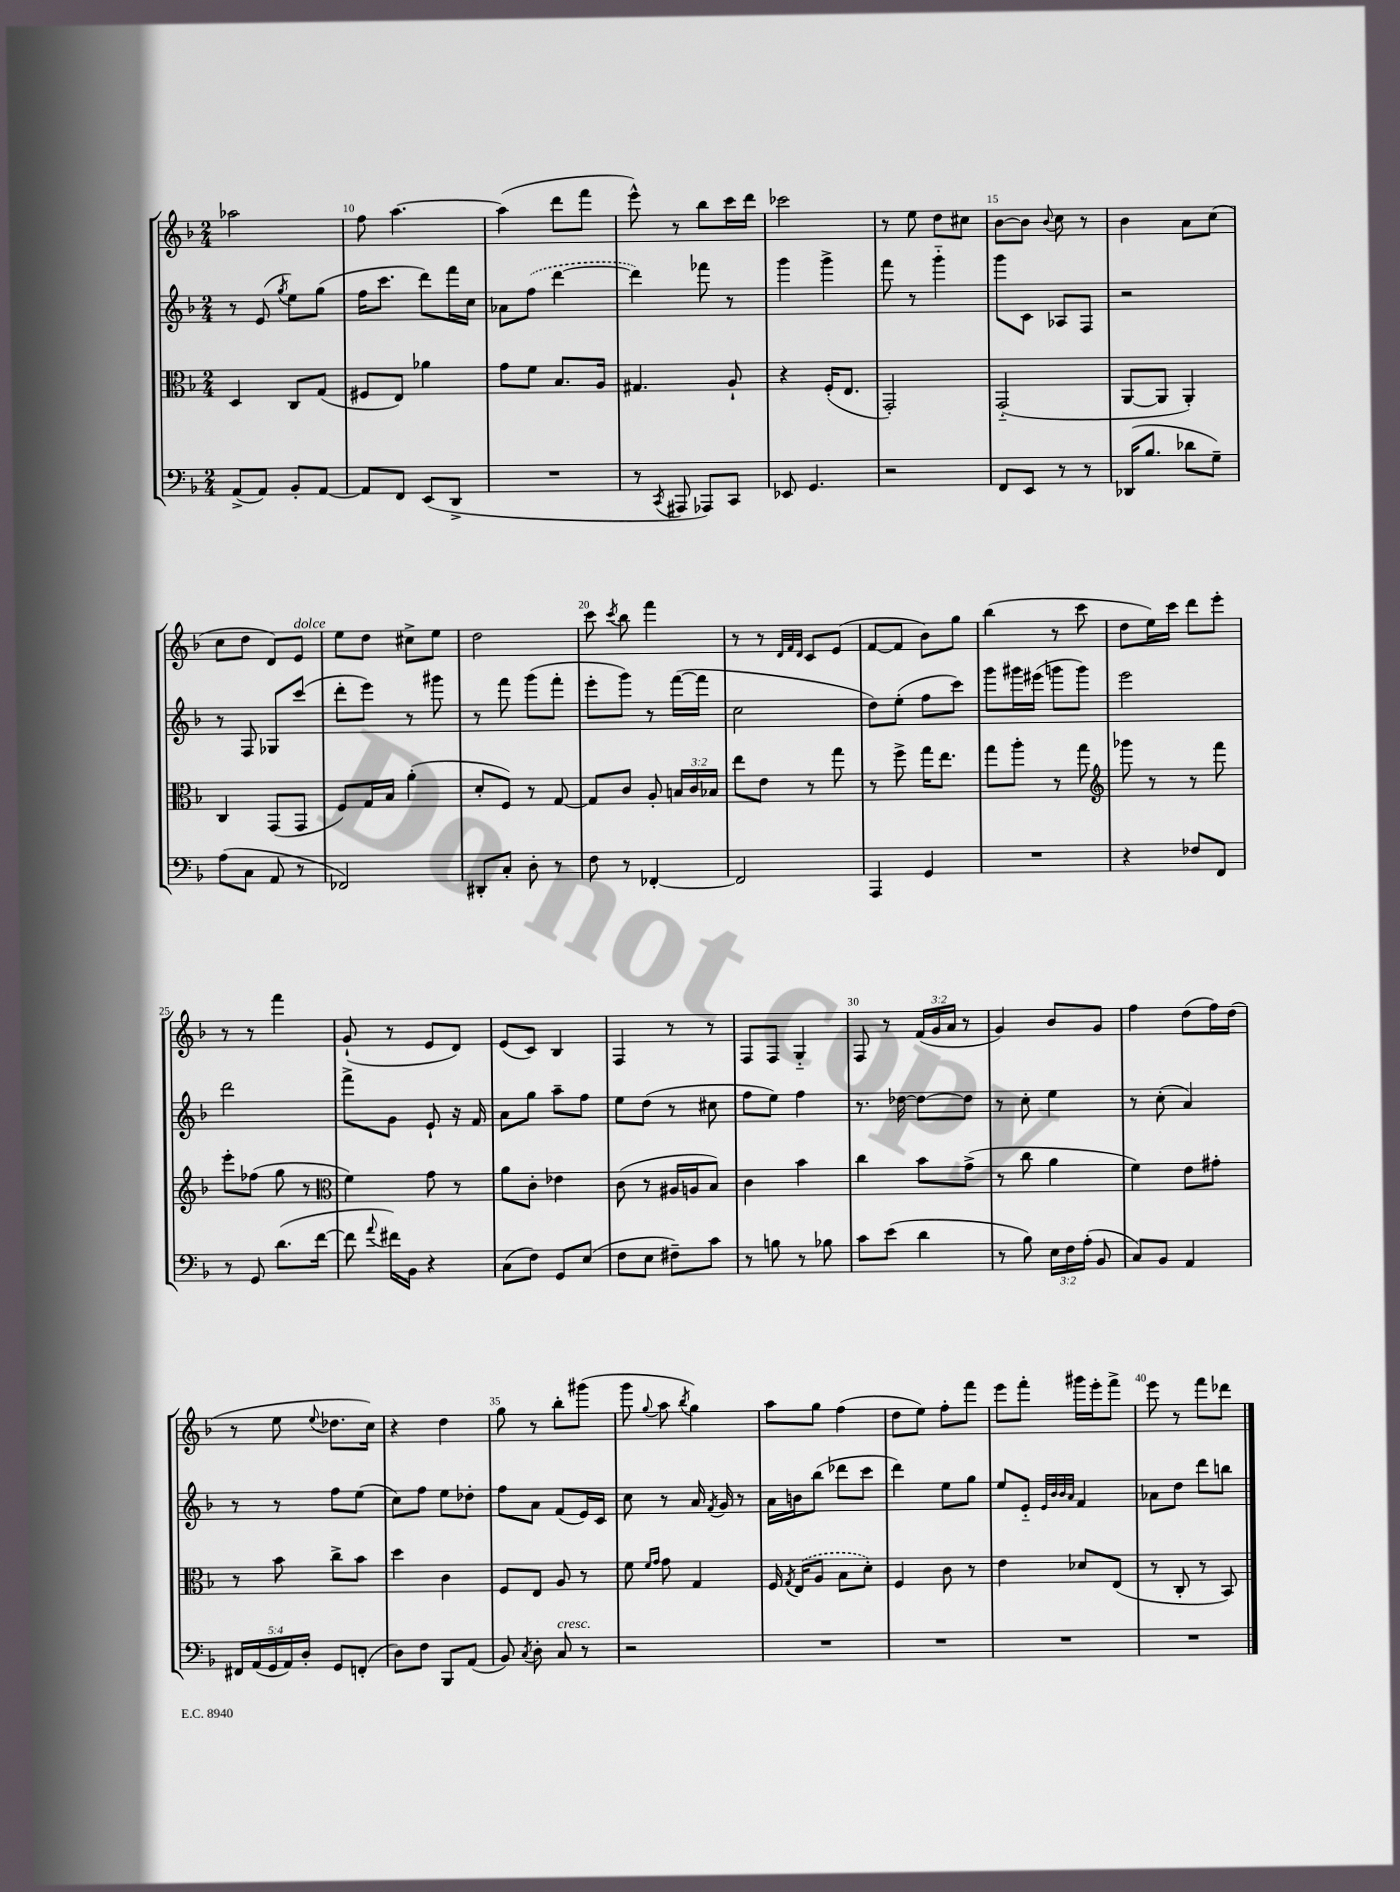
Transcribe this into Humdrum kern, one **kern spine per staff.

**kern	**kern	**kern	**kern
*part4	*part3	*part2	*part1
*staff4	*staff3	*staff2	*staff1
*clefF4	*clefC3	*clefG2	*clefG2
*k[b-]	*k[b-]	*k[b-]	*k[b-]
*M2/4	*M2/4	*M2/4	*M2/4
=9	=9	=9	=9
(8AA^/L	4D/	8r	2aa-X\
8AA/J)	.	(8e/	.
.	.	8qgg/	.
8BB-'/L	8C/L	8ee\L)	.
[8AA/J	(8G/J	(8gg\J	.
=10	=10	=10	=10
8AA/L]	8F#X/L	16ff\KL	8ff\
.	.	8.ccc\J	.
8FF/J	8E/J)	.	[4.aa\
(8EE/L	4a-X\	8ddd\L)	.
8DD^/J	.	16fff\L	.
.	.	16cc\JJ	.
=11	=11	=11	=11
2r	8g\L	8a-X\L	(4aa\]
.	8f\J	(8ff\J	.
.	8.B-/L	[4ddd\	8ddd\L
.	.	.	8fff\J
.	16A/Jk	.	.
=12	=12	=12	=12
8r	4.G#X/	4ddd\])	8eee^^\)
8qCC/	.	.	.
8AAA#X/	.	.	8r
8AAA-X/L)	.	8fff-X\	8bb-\L
8CC/J	8A`/	8r	16ccc\L
.	.	.	16ddd\JJ
=13	=13	=13	=13
8EE-X/	4r	4ggg\	2ccc-X\
4.GG/	.	.	.
.	(16F'/KL	4ggg^\	.
.	8.E/J	.	.
=14	=14	=14	=14
2r	2GG'/)	8fff\	8r
.	.	8r	8ee\
.	.	4ggg\	8dd\L
.	.	.	8cc#X\J
=15	=15	=15	=15
8FF/L	(2GG/	8ggg\L	[8b-\L
8EE/J	.	8c\J	8b-\J]
.	.	.	8qqb-/
8r	.	8A-X/L	8cc\
8r	.	8F/J	8r
=16	=16	=16	=16
(16DD-X/KL	[8AA/L	2r	4b-\
8.B-/J	.	.	.
.	8AA/J]	.	.
8d-X\L	4AA'/)	.	8a\L
8G~\J)	.	.	(8cc\J
!!LO:LB:g=z
=17	=17	=17	=17
(8A\L	4C/	8r	8cc\L
8C\J	.	8F/	8dd\J
8AA/	(8GG/L	8G-X/L	8d/L)
!	!	!	!LO:TX:a:i:t=dolce
8r	8GG/J	(8ccc/J	8e/J
=18	=18	=18	=18
2FF-X/)	8F/L)	8ddd'\L	8ee\L
.	16G/L	8eee\J)	8dd\J
.	16B-/JJ	.	.
.	(4a'\	8r	8cc#X^\L
.	.	8ggg#X\	8ee\J
=19	=19	=19	=19
8DD#X'/L	8d'/L	8r	2dd\
8C'/J	8F/J)	8fff\	.
8D'\	8r	(8ggg\L	.
8r	[8G/	8fff'\J	.
=20	=20	=20	=20
8F\	8G/L]	8eee'\L	8ccc\
.	.	.	8qccc/
8r	8c/J	8ggg\J)	8bb-\
[4FF-X'/	8A'/	8r	4fff\
.	24Bn/LL	([16fff\LL	.
.	24c/	.	.
.	.	16fff\JJ]	.
.	24B-X/JJ	.	.
=21	=21	=21	=21
2FF-/]	8ee\L	2cc\	8r
.	8e\J	.	8r
.	.	.	32qqd/LLL
.	.	.	32qqf/
.	.	.	32qqd/JJJ
.	8r	.	8c/L
.	8gg\	.	(8e/J
=22	=22	=22	=22
4AAA/	8r	8dd\L)	[8f/L
.	8ff^\	(8ee'\J	8f/J]
4GG/	16gg\KL	8ff\L	8b-\L)
.	8.ee\J	.	.
.	.	8ccc\J)	8gg\J
=23	=23	=23	=23
2r	8gg\L	8ggg\L	(4bb-\
.	8aa'\J	16ggg#X\L	.
.	.	(16eee#X\JJ	.
.	8r	8gggn\L	8r
.	8gg\	8ggg\J)	8ccc\
=24	=24	=24	=24
*	*clefG2	*	*
4r	8ggg-X\	2eee\	8dd\L
.	8r	.	16ee\L)
.	.	.	16ccc\JJ
8F-X/L	8r	.	8ddd\L
8FF/J	8fff\	.	8eee'\J
!!LO:LB:g=z
=25	=25	=25	=25
8r	8eee'\L	2ddd\	8r
8GG/	(8ff-X\J	.	8r
(8.d\L	8gg\	.	4fff\
.	8r	.	.
[16f\Jk	.	.	.
=26	=26	=26	=26
*	*clefC3	*	*
8f\]	4f\)	8fff^\L	(8g`/
8qqa/	.	.	.
16f#X\LL)	.	8g\J	8r
16BB-\JJ	.	.	.
4r	8g\	8e`/	8e/L
.	8r	16r	8d/J)
.	.	16f/	.
=27	=27	=27	=27
(8C\L	8a\L	8a\L	(8e/L
8F\J)	8c'\J	8gg\J	8c/J)
8GG/L	4e-X\	8aa~\L	4B-/
(8E/J	.	8ff\J	.
=28	=28	=28	=28
8F\L	(8c\	8ee\L	4F/
8E\J	8r	(8dd\J	.
8F#X~\L)	16A#X/LL	8r	8r
.	16An/J	.	.
8c\J	8B-/J)	8cc#X\	8r
=29	=29	=29	=29
8r	4c\	8ff\L	8F/L
8Bn\	.	8ee\J)	8F/J
8r	4b-\	4ff\	4G/
8B-X\	.	.	.
=30	=30	=30	=30
8c\L	4cc\	8.r	8F/
(8e\J	.	.	8r
.	.	[16dd-X\	.
4d\	8b-\L	8dd-\L_	(24f/LL
.	.	.	24g/
.	.	.	24a/JJ
.	(8g^\J	8dd-\J]	8r
=31	=31	=31	=31
8r	8r	8r	4g/)
8B-\)	8cc\	8cc'\	.
24E\LL	4a\	4ee\	8b-/L
24F\	.	.	.
(24A'\JJ	.	.	.
8BB-/	.	.	8g/J
=32	=32	=32	=32
8C/L)	4f\)	8r	4ff\
8BB-/J	.	(8cc'\	.
4AA/	8e\L	4a/)	(8dd\L
.	8g#X'\J	.	16ff\L)
.	.	.	(16dd\JJ
!!LO:LB:g=z
=33	=33	=33	=33
20FF#X/LL	8r	8r	8r
(20AA/	.	.	.
20GG/	.	.	.
.	8b-\	8r	8ee\
20AA/)	.	.	.
20D'/JJ	.	.	.
.	.	.	8qqee/
8GG/L	8cc^\L	8ff\L	8.dd-X\L
(8FFn'/J	8b-\J	(8ee\J	.
.	.	.	16cc\Jk)
=34	=34	=34	=34
8D\L)	4dd\	8cc\L)	4r
8F\J	.	8ff\J	.
8BBB-/L	4c\	8ee\L	4dd\
(8AA/J	.	8dd-X'\J	.
=35	=35	=35	=35
8BB-/)	8F/L	8ff\L	8gg\
8qC/	.	.	.
8D'\	8E/J	8a\J	8r
!LO:TX:a:i:t=cresc.	!	!	!
8C/	8A/	(8f/L	8bb-'\L
8r	8r	16e/L)	(8ggg#X\J
.	.	16c/JJ	.
=36	=36	=36	=36
2r	8f\	8cc\	8ggg\
.	16qqf/LL	.	.
.	16qqg/JJ	.	8qqgg/
.	8g\	8r	8aa\
.	.	.	8qbb-/
.	4G/	16a/	4gg\)
.	.	8qf/	.
.	.	16g/	.
.	.	8r	.
=37	=37	=37	=37
2r	16F/	16a\LL	8aa\L
.	8qG/	.	.
.	(16E/KL	16bn\J	.
.	8A/J	(8bb-\J	8gg\J
.	8B-\L	8ddd-X\L	(4ff\
.	8d'\J)	8ccc\J	.
=38	=38	=38	=38
2r	4F/	4ddd\)	8dd\L
.	.	.	8ee\J)
.	8c\	8ee\L	8ff'\L
.	8r	8gg\J	8fff\J
=39	=39	=39	=39
2r	4e\	8ee/L	8eee\L
.	.	8e/J	8fff'\J
.	.	32qqe/LLL	.
.	.	32qqb-/	.
.	.	32qqb-/	.
.	.	32qqa/JJJ	.
.	8d-X/L	4f/	16ggg#X\LL
.	.	.	16eee'\J
.	(8E/J	.	8fff^\J
=40	=40	=40	=40
2r	8r	8a-X\L	8eee\
.	8C'/	8dd\J	8r
.	8r	8ddd\L	8fff\L
.	8BB-/)	8bbn\J	8ddd-X\J
==	==	==	==
*-	*-	*-	*-
